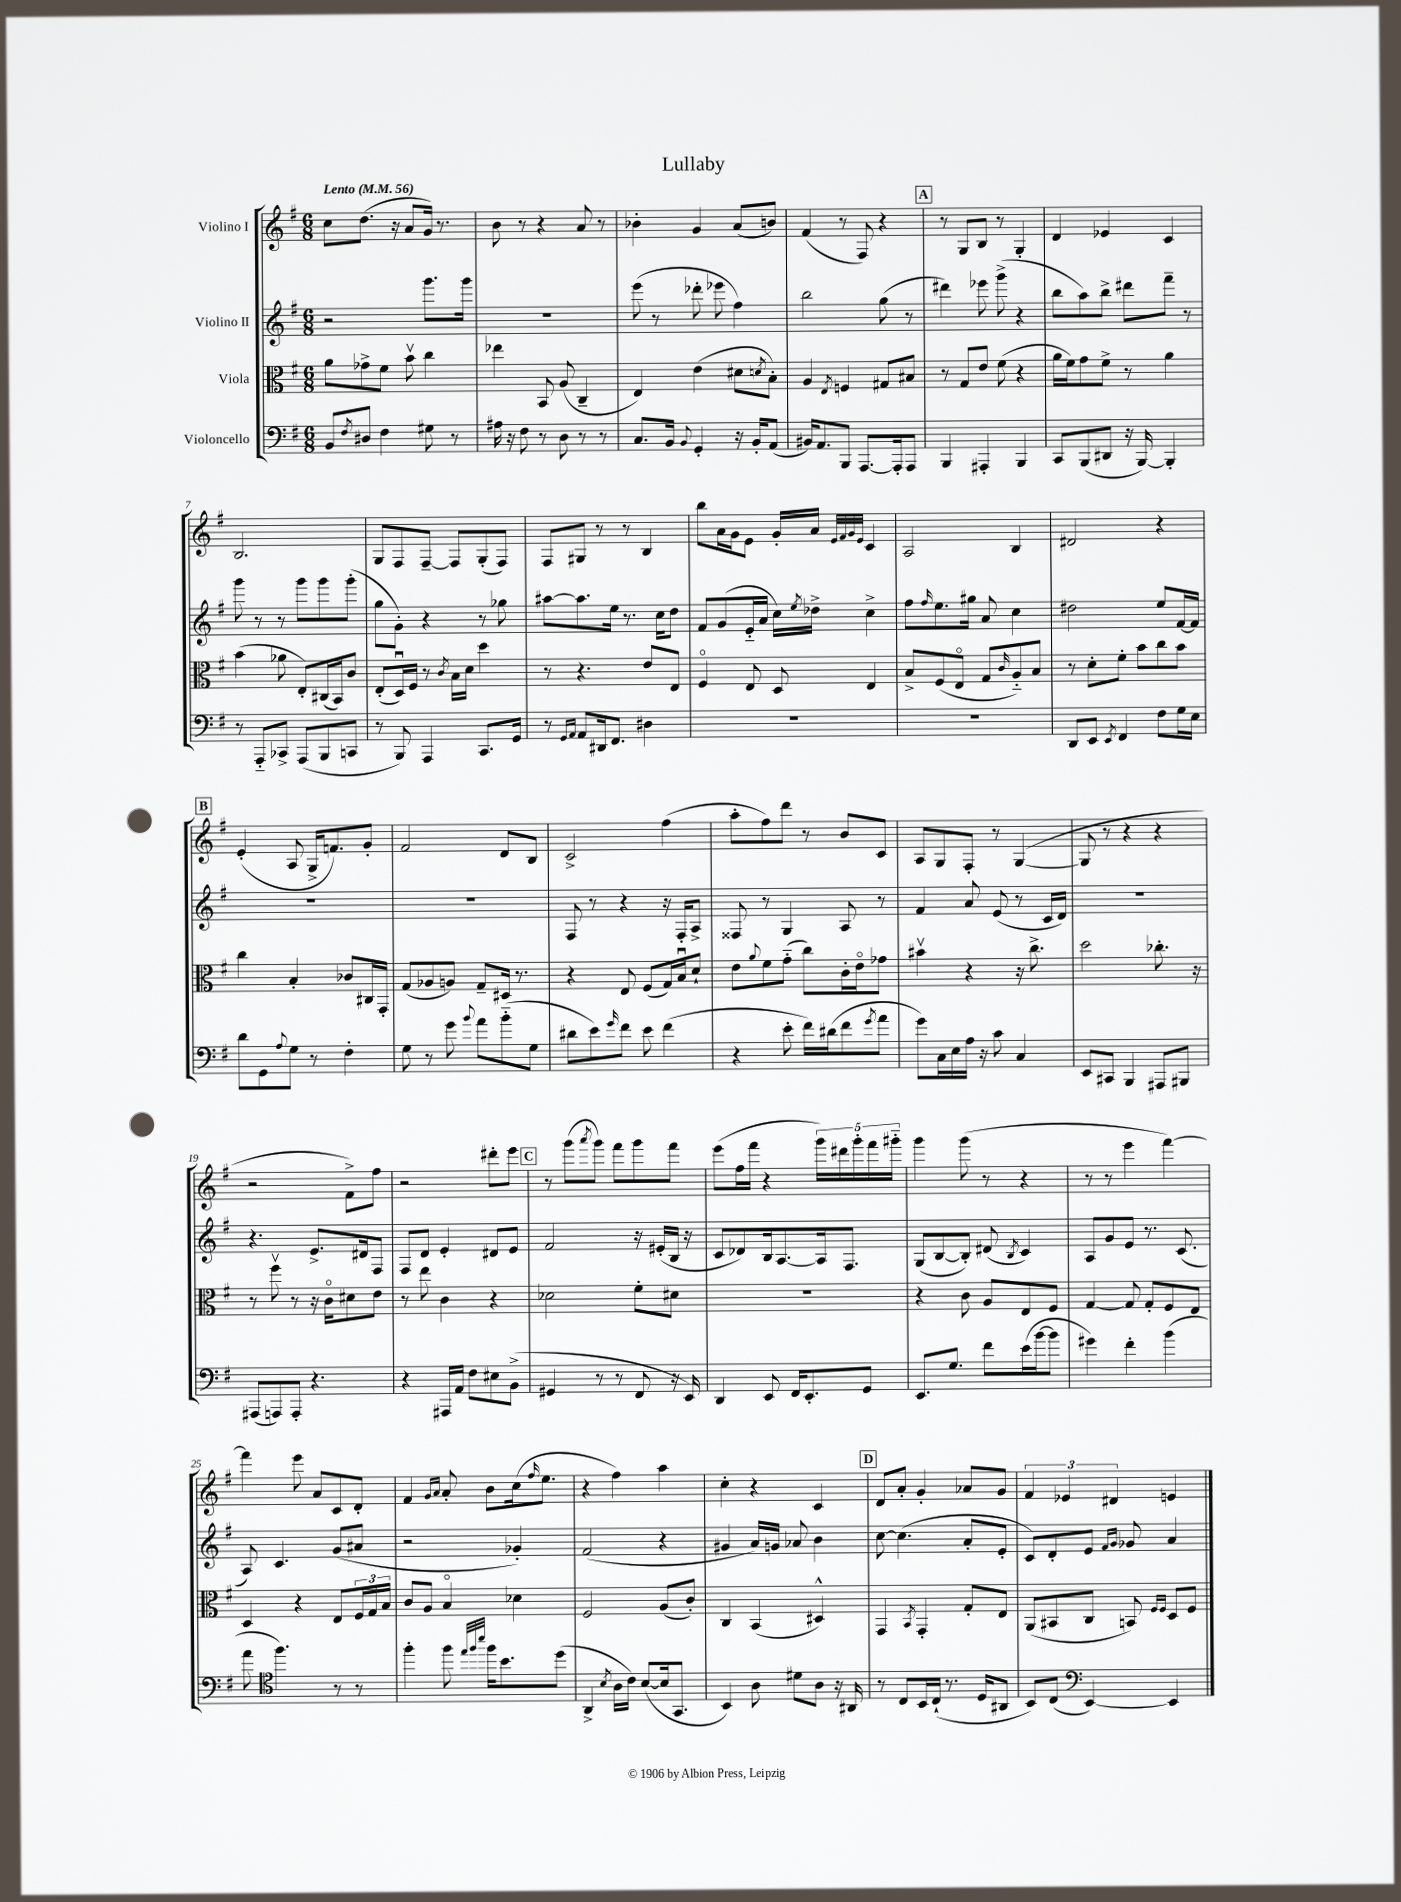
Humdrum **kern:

**kern	**kern	**kern	**kern
*staff4	*staff3	*staff2	*staff1
*clefF4	*clefC3	*clefG2	*clefG2
*k[f#]	*k[f#]	*k[f#]	*k[f#]
*M6/8	*M6/8	*M6/8	*M6/8
*MM56	*MM56	*MM56	*MM56
8BB	8a	2r	8cc
8qF#	.	.	.
8D#	8g-^	.	(8.dd
4F#	8f#	.	.
.	.	.	16r
.	8bv	.	8a
8G#	4cc	8.ggg	16g)
.	.	.	8.r
8r	.	.	.
.	.	16ggg	.
=	=	=	=
16A#	4ee-	2.r	8b
16r	.	.	.
8F#	.	.	8r
8r	8BB	.	4r
8D	(8A	.	.
8r	4C~	.	8a
8r	.	.	8r
=	=	=	=
8.C	4E)	(8eee	4b-'
.	.	8r	.
16BB	.	.	.
8qqBB	.	.	.
4GG'	(4e	8ddd-'	4g
.	.	8eee-	.
16r	8d#	4ff#)	(8a
16BB'	.	.	.
.	8qd	.	.
(8AA	8B')	.	8b)
=	=	=	=
16BB#)	4A	2bb	(4f#
8.AA	.	.	.
.	8qE	.	.
8BBB	4F	.	8r
[8.AAA	.	.	8F#)
.	8G#	(8gg	4r
16AAA']	.	.	.
8AAA	8B#	8r	.
=	=	=	=
4BBB	8r	4ddd#)	8r
.	8G	.	8G
4AAA#'	8e	8eee-	8B
.	(8f#	(8ggg^	8r
4BBB	4r	4r	4G'
=	=	=	=
8CC	16a	8bb	4d
.	16f#)	.	.
(8BBB	8g	8aa)	.
8DD#	8f#^	8bb^	4e-
16r	8r	8ddd#	.
[16BBB)	.	.	.
4BBB']	4a	8fff#~	4c
.	.	8r	.
=	=	=	=
8r	(4b	8ggg	2.B
8AAA'~	.	8r	.
8CC-^	8a-	8r	.
(8AAA	8E')	8ggg	.
8BBB	(16C#	8ggg	.
.	16BB)	.	.
8CC	8c	(8ggg'	.
=	=	=	=
8r	(8E'	8gg	8G
8BBB)	16Du)	8g')	8F#
.	16F#	.	.
4AAA	8r	4r	[8F#~
.	8qc	.	.
.	16B	.	8F#]
.	16d	.	.
8.CC	4dd	8r	(8G'
.	.	8gg-	8F#)
16GG	.	.	.
=	=	=	=
8r	8r	[8aa#	8F#
16qqGG	.	.	.
16qqAA	.	.	.
8AA	4.r	8.aa#]	8G#
16DD#	.	.	8r
8.FF#	.	16ee	.
.	.	8.r	8r
4D#	8e	.	4B
.	.	16cc	.
.	8E	8dd	.
=	=	=	=
2.r	4F#o	8f#	8bb
.	.	(8g	16a
.	.	.	16g
.	8E	16e'~	8e
.	.	16a	.
.	8D	16cc)	16g'
.	.	8qee	.
.	.	16dd-^	16a
.	.	.	32qqe
.	.	.	32qqf#
.	.	.	32qqg
.	.	.	32qqe
.	4E	4cc^	4c
=	=	=	=
2.r	8B^	8ff#	2A
.	.	16qqff#	.
.	(8F#	8.ee	.
.	8Eo	.	.
.	.	16gg#	.
.	8G	8a	.
.	16qqc	.	.
.	8A'~)	4cc	4B
.	8B	.	.
=	=	=	=
8DD	8r	2dd#	2d#
8EE	8d'	.	.
8qEE	.	.	.
4FF#	8f#'	.	.
.	8b	.	.
8F#	8cc	8ee	4r
16G	8b	[16f#	.
16E	.	16f#]	.
=	=	=	=
8d	4cc	2.r	(4e'
8GG	.	.	.
8qqA	.	.	.
8G	4B'	.	8A
8r	.	.	16G^
.	.	.	8.f)
4F#'	8c-	.	.
.	16C#	.	8g'
.	16GG'	.	.
=	=	=	=
8G	(8G	2.r	2f#
8r	8A-	.	.
8g	8A)	.	.
8qqb	.	.	.
8a	8G~	.	.
(8b'~	16D#	.	8d
.	8.r	.	.
8G	.	.	8B
=	=	=	=
8d#	4r	8F#	2c^
8e)	.	8r	.
16qqg	.	.	.
8f#	8E	4r	.
8e	(8F#	.	.
(4f#	16G)	16r	(4ff#
.	16Bu	16F#'	.
.	8d`	8A^	.
=	=	=	=
4r	8e	8F##	8aa'
.	8qqa	.	.
.	8f#	8r	8ff#)
8e'	(8g'~	4G	8ddd
16f#)	8cc)	.	8r
(16d#	.	.	.
8f#	16c'	8A	8b
.	16eo	.	.
8qg	.	.	.
8a	8g-	8r	8c
=	=	=	=
8g)	4b#v	4f#	8A
16C	.	.	8G
16E	.	.	.
16A	4r	8a	8F#'
16r	.	.	.
8c	.	(8e	8r
4C	16r	8r	([4G
.	8.cc^	.	.
.	.	16c	.
.	.	16d)	.
=	=	=	=
8EE	2dd	2.r	8G]
8CC#	.	.	8r
4BBB	.	.	4r
8AAA#	8.cc-'	.	4r
8BBB#	.	.	.
.	16r	.	.
=	=	=	=
(8AAA#	8r	4.r	2r
8AAA)	8ff#v	.	.
8AAA'	8r	.	.
4.r	16r	8.e^	.
.	16co	.	.
.	8d#	.	8f#^)
.	.	16d#	.
.	8e	8F#	8ff#
=	=	=	=
4r	8r	8F#	2r
.	8ee	8d	.
16AAA#	4c	4e'	.
16AA	.	.	.
8F#	.	.	.
8E#	4r	8d#	8ddd#'
(8BB^	.	8e	8eee
=	=	=	=
4GG#	2d-	2f#	8r
.	.	.	(8ggg
.	.	.	8qaaa
8r	.	.	8ggg)
8r	.	.	8fff#
8FF#	8f#'	16r	8ggg
.	.	(16e#'	.
16r	8d#	16B	8fff#
16EE)	.	16r	.
=	=	=	=
4DD	2.r	8c	(8eee
.	.	8d-)	16ff#
.	.	.	16fff#
8EE	.	16B	4r
.	.	[8.A	.
16FF#	.	.	.
8.EE'	.	.	.
.	.	16A]	20ggg)
.	.	.	20ddd#
.	.	8.F#	.
.	.	.	20ggg'
8GG	.	.	.
.	.	.	20fff#
.	.	.	20ggg#'~
=	=	=	=
8.EE	4r	(8G	4ggg
.	.	[8B	.
8.G	.	.	.
.	8c	8B'])	(8ggg
8f#	8A	(8d#	8r
.	.	8qB	.
(16e	8E	4c)	4r
[16b	.	.	.
8b]	8F#	.	.
=	=	=	=
4g#)	[4G	8A	8r
.	.	8g	8r
4f#'	8G]	8e	4eee
.	8G'	8.r	.
(4b	8F#	.	[4fff#)
.	.	(8.c	.
.	8E	.	.
=	=	=	=
8a	4D	8A)	4fff#]
*clefC4	*	*	*
4.ff#)	.	4.c	.
.	4r	.	8eee
.	.	.	8a
8r	8E	(8g	8c
8r	24F#	8a#	8d'
.	24G	.	.
.	24B	.	.
=	=	=	=
4ff#'	8c	2r	4f#
.	8A	.	.
.	.	.	16qqg
.	.	.	16qqa
8ff#	4Bo	.	8a'
32qqee	.	.	.
32qqff#	.	.	.
32qqbb	.	.	.
16ff#	.	.	8b
8.b	.	.	.
.	4d-	4g-')	(16cc
.	.	.	16qqff#
.	.	.	8.ee
(8dd	.	.	.
=	=	=	=
4AA^	2F#	(2f#	4r
8qB	.	.	.
16A	.	.	4ff#)
16c)	.	.	.
([8B	.	.	.
16B]	(8A	4r	4aa
8.GG	.	.	.
.	8c')	.	.
=	=	=	=
4BB)	4C	4g#	4cc'
8A	(4BB	16a)	4r
.	.	16g	.
8d#	.	8a-	.
8A	4D#^^)	4b	4c
16r	.	.	.
16AA#	.	.	.
=	=	=	=
8r	4GG	[8cc	8d
8C	.	(4.cc]	8a'
.	8qBB	.	.
16BB	4GG'	.	4g'
(16C`	.	.	.
8.r	.	.	.
.	8G'	8a'	8a-
16D	.	.	.
8AA#	8E	8e'	8g
=	=	=	=
8BB)	(8AA	8c)	6f#
(8C	8BB#	8d'	.
.	.	.	6e-
*clefF4	*	*	*
[4EE)	8C	8e	.
.	.	.	6d#
.	.	16qqf#	.
.	.	16qqg	.
.	8BB)	8g-	.
.	16qqF#	.	.
.	16qqF#	.	.
4EE]	8D	4a	4e
.	8F#	.	.
==	==	==	==
*-	*-	*-	*-
